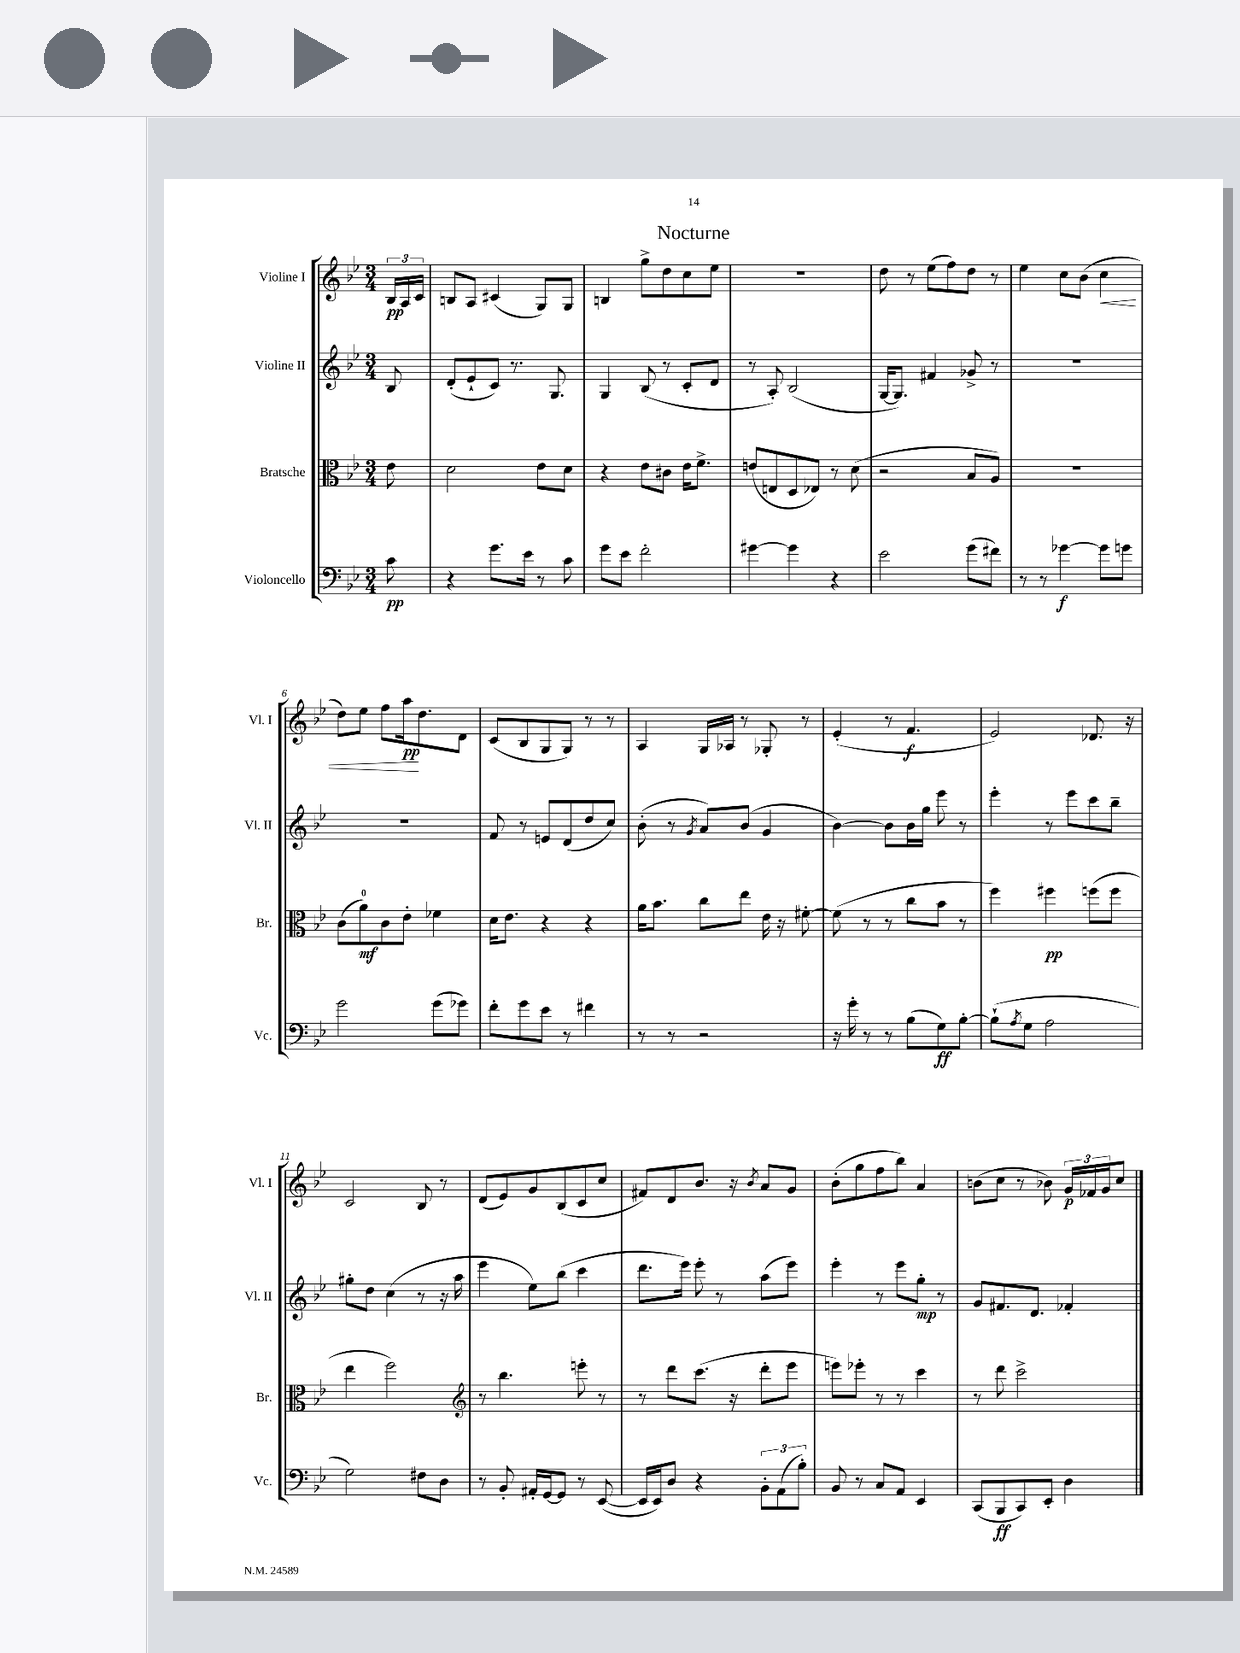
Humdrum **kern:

**kern	**dynam	**kern	**dynam	**kern	**dynam	**kern	**dynam
*part4	*part4	*part3	*part3	*part2	*part2	*part1	*part1
*staff4	*staff4	*staff3	*staff3	*staff2	*staff2	*staff1	*staff1
*I"Violoncello	*	*I"Bratsche	*	*I"Violine II	*	*I"Violine I	*
*I'Vc.	*	*I'Br.	*	*I'Vl. II	*	*I'Vl. I	*
*clefF4	*	*clefC3	*	*clefG2	*	*clefG2	*
*k[b-e-]	*	*k[b-e-]	*	*k[b-e-]	*	*k[b-e-]	*
*M3/4	*	*M3/4	*	*M3/4	*	*M3/4	*
=	=	=	=	=	=	=	=
8c\	pp	8e-\	.	8B-/	.	24B-/LL	pp
.	.	.	.	.	.	24A/	.
.	.	.	.	.	.	24c/JJ	.
=1	=1	=1	=1	=1	=1	=1	=1
4r	.	2d\	.	(8d'/L	.	8Bn/L	.
.	.	.	.	8e-`/	.	8A/J	.
8.g\L	.	.	.	8c/J)	.	(4c#X/	.
.	.	.	.	8.r	.	.	.
16e-\Jk	.	.	.	.	.	.	.
8r	.	8e-\L	.	.	.	8G/L)	.
.	.	.	.	8.G/	.	.	.
8c\	.	8d\J	.	.	.	8G/J	.
=2	=2	=2	=2	=2	=2	=2	=2
8g\L	.	4r	.	4G/	.	4Bn/	.
8e-\J	.	.	.	.	.	.	.
2f'\	.	8e-\L	.	(8B-/	.	8gg^\L	.
.	.	8c#X\J	.	8r	.	8dd\	.
.	.	16e-\KL	.	8c'/L	.	8cc\	.
.	.	8.f^\J	.	.	.	.	.
.	.	.	.	8d/J	.	8ee-\J	.
=3	=3	=3	=3	=3	=3	=3	=3
[4g#X\	.	(8en/L	.	8r	.	2.r	.
.	.	8En/	.	8A'/)	.	.	.
4g#\]	.	8D/	.	(2B-/	.	.	.
.	.	8E-X/J)	.	.	.	.	.
4r	.	8r	.	.	.	.	.
.	.	(8d\	.	.	.	.	.
=4	=4	=4	=4	=4	=4	=4	=4
2e-\	.	2r	.	[16G/KL	.	8dd\	.
.	.	.	.	8.G/J])	.	.	.
.	.	.	.	.	.	8r	.
.	.	.	.	4f#X/	.	(8ee-\L	.
.	.	.	.	.	.	8ff\)	.
(8g\L	.	8B-/L	.	8g-X^/	.	8dd\J	.
8f#X\J)	.	8A/J)	.	8r	.	8r	.
=5	=5	=5	=5	=5	=5	=5	=5
8r	.	2.r	.	2.r	.	4ee-\	.
8r	.	.	.	.	.	.	.
[4g-X\	f	.	.	.	.	8cc\L	.
.	.	.	.	.	.	(8b-\J	.
!	!	!	!	!	!	!	!LO:HP:b
8g-\L]	.	.	.	.	.	4cc\	<
8gn\J	.	.	.	.	.	.	.
!!LO:LB:g=z
=6	=6	=6	=6	=6	=6	=6	=6
2g\	.	(8c\L	.	2.r	.	8dd\L)	.
.	.	8a\)	mf	.	.	8ee-\J	.
.	.	8c\	.	.	.	8ff\L	.
.	.	8e-'\J	.	.	.	16aa\k	pp
.	.	.	.	.	.	8.dd\	[
(8g\L	.	4f-X\	.	.	.	.	.
8g-X\J)	.	.	.	.	.	8d\J	.
=7	=7	=7	=7	=7	=7	=7	=7
8f'\L	.	16d\KL	.	8f/	.	(8c/L	.
.	.	8.e-\J	.	.	.	.	.
8g\	.	.	.	8r	.	8B-/	.
8e-\J	.	4r	.	8en/L	.	8G/	.
8r	.	.	.	(8d/	.	8G/J)	.
4f#X\	.	4r	.	8dd/	.	8r	.
.	.	.	.	8cc/J)	.	8r	.
=8	=8	=8	=8	=8	=8	=8	=8
8r	.	16a\KL	.	(8b-'\	.	4A/	.
.	.	8.b-\J	.	.	.	.	.
8r	.	.	.	8r	.	.	.
.	.	.	.	8qg/	.	.	.
2r	.	8cc\L	.	8a/L)	.	16G/LL	.
.	.	.	.	.	.	16A-X/JJ	.
.	.	8ee-\J	.	(8b-/J	.	8r	.
.	.	16e-\	.	4g/	.	8G-X'/	.
.	.	16r	.	.	.	.	.
.	.	[8f#X'\	.	.	.	8r	.
=9	=9	=9	=9	=9	=9	=9	=9
16r	.	(8f#\]	.	[4b-\)	.	(4e-'/	.
16g'\	.	.	.	.	.	.	.
8r	.	8r	.	.	.	.	.
8r	.	8r	.	8b-\L]	.	8r	.
(8B-\L	.	8cc\L	.	16b-\L	.	4.f/	f
.	.	.	.	16gg\JJ	.	.	.
8G\)	ff	8b-\J	.	8eee-\	.	.	.
[8B-'\J	.	8r	.	8r	.	.	.
=10	=10	=10	=10	=10	=10	=10	=10
(8B-`\L]	.	4ff\)	.	4eee-'\	.	2e-/)	.
8qA/	.	.	.	.	.	.	.
8G\J	.	.	.	.	.	.	.
2A\	.	4ff#X\	pp	8r	.	.	.
.	.	.	.	8eee-\L	.	.	.
.	.	(8ffn\L	.	8ccc\	.	8.d-X/	.
.	.	8ff\J	.	8bb-~\J	.	.	.
.	.	.	.	.	.	16r	.
!!LO:LB:g=z
=11	=11	=11	=11	=11	=11	=11	=11
2G\)	.	4ee-\	.	8gg#X'\L	.	2c/	.
.	.	.	.	8dd\J	.	.	.
.	.	2ff\)	.	(4cc\	.	.	.
8F#X\L	.	.	.	8r	.	8B-/	.
8D\J	.	.	.	16r	.	8r	.
.	.	.	.	16aa\	.	.	.
=12	=12	=12	=12	=12	=12	=12	=12
*	*	*clefG2	*	*	*	*	*
8r	.	8r	.	4eee-\	.	(8d/L	.
8BB-'/	.	4.bb-\	.	.	.	8e-/)	.
16AA#X'/LL	.	.	.	8ee-\L)	.	8g/	.
[16GG/J	.	.	.	.	.	.	.
8GG/J]	.	.	.	(8bb-\J	.	(8B-/	.
8r	.	8eeen'\	.	4ccc\	.	8c/	.
([8EE-/	.	8r	.	.	.	8cc/J	.
=13	=13	=13	=13	=13	=13	=13	=13
16EE-/LL]	.	8r	.	8.ddd\L	.	8f#X/L)	.
16EE-/J)	.	.	.	.	.	.	.
8D/J	.	8ddd\L	.	.	.	8d/	.
.	.	.	.	16eee-\Jk)	.	.	.
4r	.	(8.ccc\J	.	8eee-'\	.	8.b-/J	.
.	.	.	.	8r	.	.	.
.	.	16r	.	.	.	16r	.
.	.	.	.	.	.	8qb-/	.
12BB-'\L	.	8ddd'\L	.	(8aa\L	.	8a/L	.
(12AA\	.	.	.	.	.	.	.
.	.	8eee-\J	.	8eee-\J)	.	8g/J	.
12B-'\J)	.	.	.	.	.	.	.
=14	=14	=14	=14	=14	=14	=14	=14
8BB-/	.	8eeen\L)	.	4eee-'\	.	(8b-'\L	.
8r	.	8eee-X'\J	.	.	.	8gg\	.
8C/L	.	8r	.	8r	.	8ff\	.
8AA/J	.	8r	.	8eee-\L	.	8bb-\J)	.
4EE-/	.	4ccc\	.	8gg'\J	mp	4a/	.
.	.	.	.	8r	.	.	.
=15	=15	=15	=15	=15	=15	=15	=15
(8CC/L	.	8r	.	8g/L	.	(8bn\L	.
8BBB-/	ff	8ddd\	.	8.f#X/	.	8cc\J	.
8CC/)	.	2ccc^\	.	.	.	8r	.
.	.	.	.	8.d/J	.	.	.
8EE-'/J	.	.	.	.	.	8b-X\)	.
4D\	.	.	.	4f-X'/	.	24g/LL	p
.	.	.	.	.	.	24f-X/	.
.	.	.	.	.	.	24g/J	.
.	.	.	.	.	.	8cc/J	.
==	==	==	==	==	==	==	==
*-	*-	*-	*-	*-	*-	*-	*-
